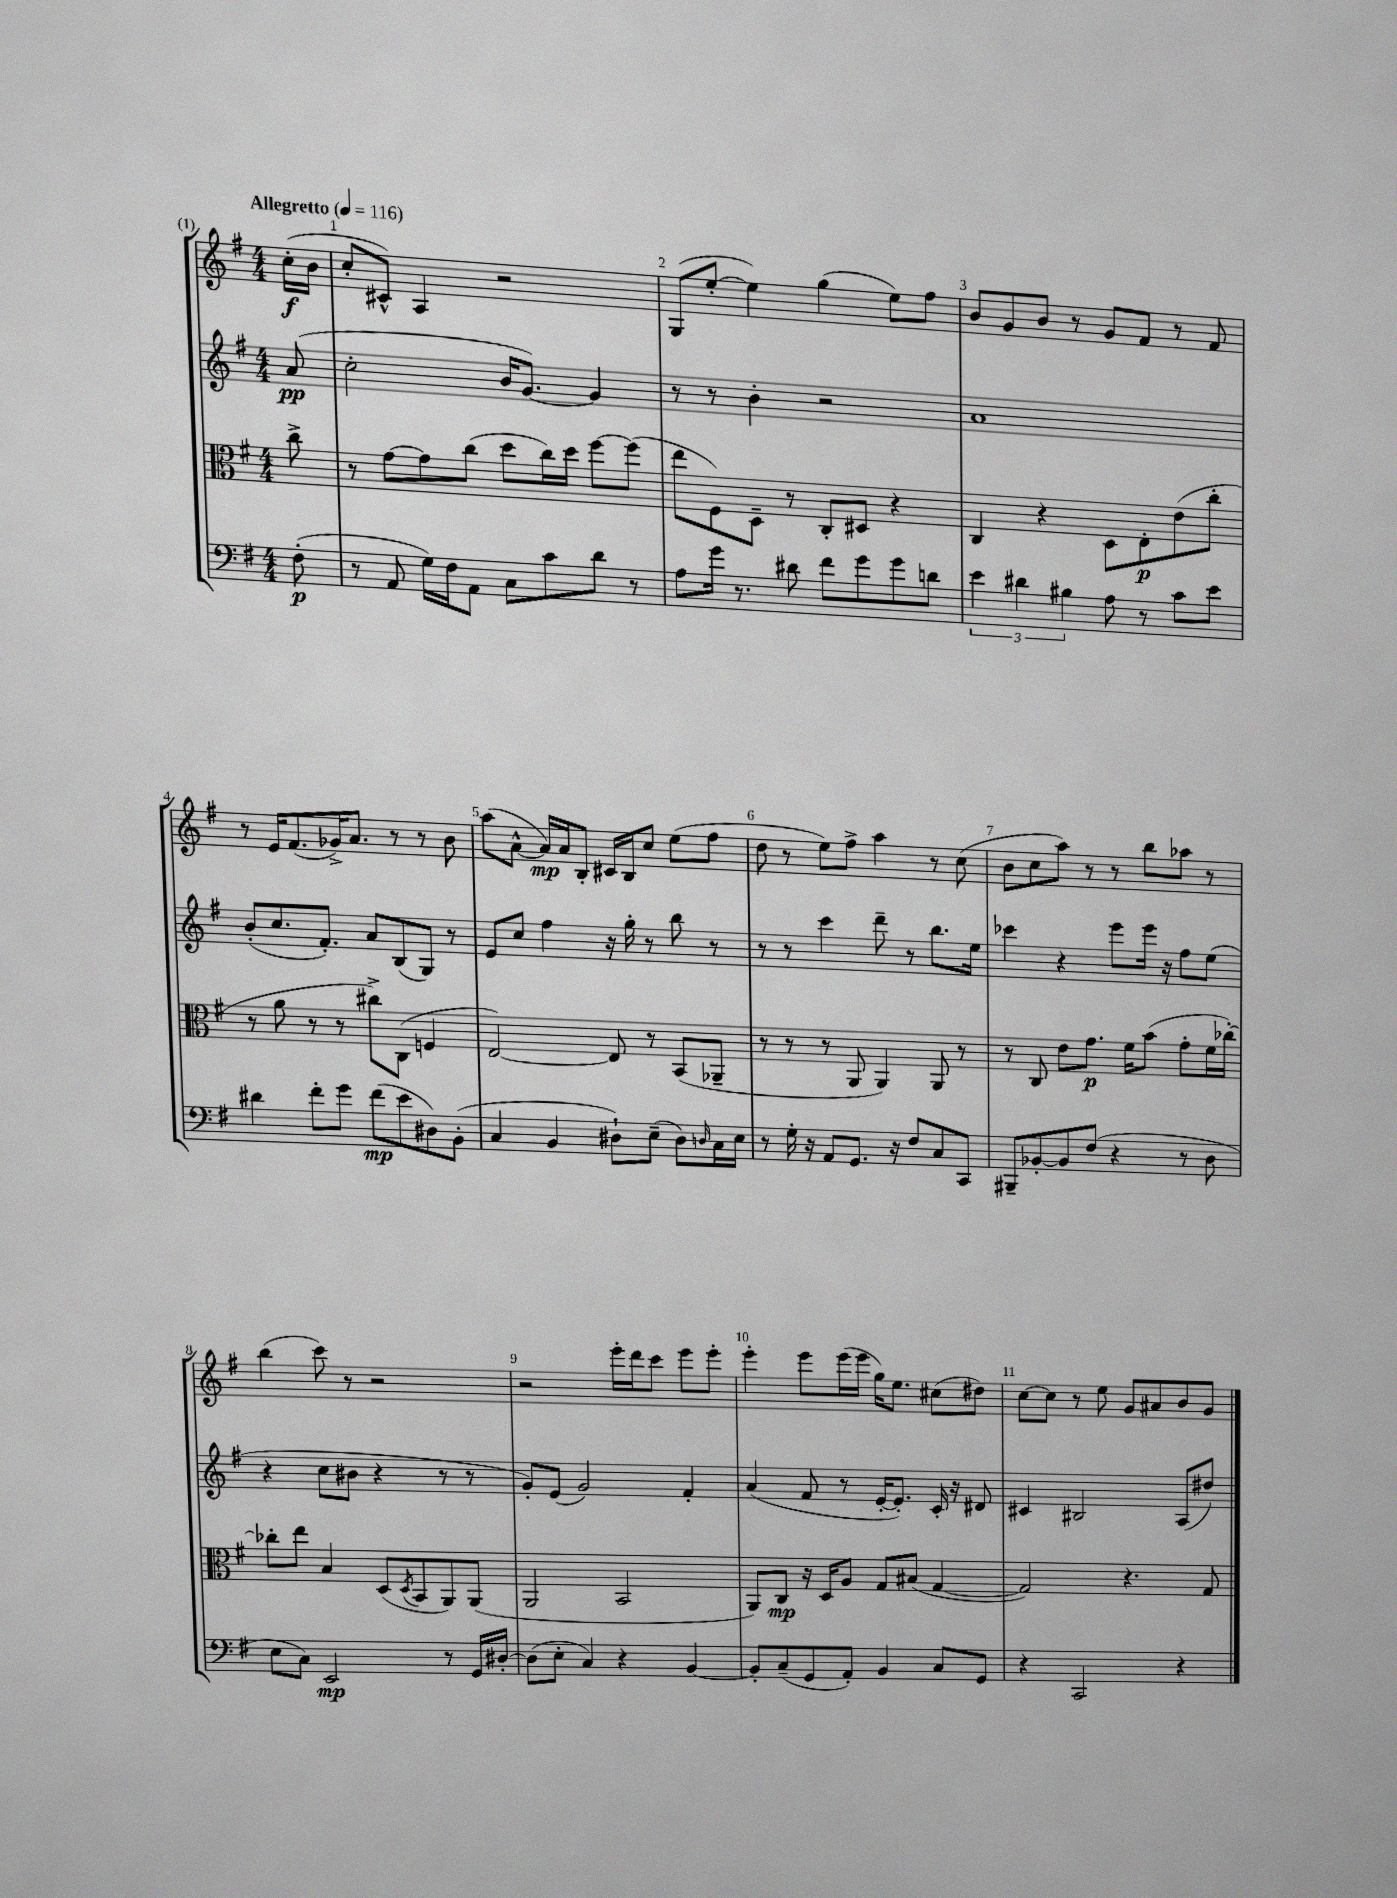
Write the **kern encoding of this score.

**kern	**kern	**kern	**kern
*staff4	*staff3	*staff2	*staff1
*clefF4	*clefC3	*clefG2	*clefG2
*k[f#]	*k[f#]	*k[f#]	*k[f#]
*M4/4	*M4/4	*M4/4	*M4/4
*MM116	*MM116	*MM116	*MM116
(8F#'	8cc^	(8a	(16cc'
.	.	.	16b
=	=	=	=
8r	8r	2cc'	8cc'
8AA	[8g	.	8c#^^)
16G)	8g]	.	4A
16F#	.	.	.
8AA	(8cc	.	.
8C	8dd	16b	2r
.	.	[8.g)	.
8c	16cc)	.	.
.	16dd	.	.
8d	[8ff#	4g]	.
8r	(8ff#]	.	.
=	=	=	=
8A	8ee	8r	(8G
16g	8F#)	8r	[8ee'
8.r	.	.	.
.	8D~	4b'	4ee])
8d#	8r	.	.
8f#	8C'	2r	(4gg
8g	8D#	.	.
8g	4r	.	8ee)
8d	.	.	8ff#
=	=	=	=
6e	4C	1a	8b
.	.	.	8g
6d#	.	.	.
.	4r	.	8b
6B#	.	.	.
.	.	.	8r
8A	8D	.	8g
8r	8E'	.	8f#
8c	(8e	.	8r
8e	8cc'	.	8f#
=	=	=	=
4d#	8r	(8b'	8r
.	8a	8.cc	16e
.	.	.	(8.f#
8f#'	8r	.	.
.	.	8.f#')	.
8g	8r	.	16g-^)
.	.	.	8.a
(8f#	8cc#^)	8a	.
8e	(8C	(8B	8r
8D#)	4F	8G)	8r
(8BB'	.	8r	8b
=	=	=	=
4C	[2E)	8e	(8aa
.	.	8cc	[8a^^
4BB	.	4ff#	16a])
.	.	.	16a
.	.	.	8B'
8D#`)	8E]	16r	16c#
.	.	16gg'	16B
(8E~	8r	8r	8cc
8D#)	(8BB	8bb	(8ee
16qqD	.	.	.
16C	8AA-~	8r	8ff#
16E	.	.	.
=	=	=	=
8r	8r	8r	8dd
16G'	8r	8r	8r
16r	.	.	.
8AA	8r	4ccc	8ee)
8.GG	8AA	.	8ff#^
.	4AA)	8ddd~	4aa
16r	.	.	.
8F#	.	8r	.
8C	8AA	8.bb	8r
8CC	8r	.	(8cc
.	.	16ee	.
=	=	=	=
8BBB#~	8r	4ccc-	8b
[8BB-'	8C	.	8cc
8BB-]	8e	4r	8aa)
(8F#	8.g	.	8r
4r	.	8eee	8r
.	16f#	.	.
.	(8b	16eee	8bb
.	.	16r	.
8r	8g'	8ff#	8aa-
8D	16f#	(8ee	8r
.	[16cc-')	.	.
=	=	=	=
8E	8cc-']	4r	(4bb
8C)	8ee	.	.
2EE	4B	8cc	8ccc)
.	.	8b#	8r
.	(8D	4r	2r
.	8qD	.	.
.	8BB	.	.
8r	8AA)	8r	.
16GG	(8AA	8r	.
[16D#'	.	.	.
=	=	=	=
(8D#]	2AA	8g')	2r
8E'	.	(8e	.
4C)	.	2g)	.
4r	2BB	.	16eee'
.	.	.	16ddd
.	.	.	8ccc
[4BB	.	4f#'	8eee
.	.	.	8eee'
=	=	=	=
8BB']	8AA)	(4a	4eee'
(8C~	8C	.	.
8GG	16r	8f#	8eee
.	16D	.	.
8AA')	8A	8r	(16eee
.	.	.	16eee
4BB	8G	[16e'	16gg)
.	.	8.e'])	8.ee
.	(8B#	.	.
8C	[4G	16c'	(8cc#
.	.	16r	.
8GG	.	8d#	8dd#)
=	=	=	=
4r	2G])	4c#	[8cc
.	.	.	8cc]
2CC	.	2B#	8r
.	.	.	8ee
.	4.r	.	8g
.	.	.	8a#
4r	.	(8A	8b
.	8G	8dd#)	8g
==	==	==	==
*-	*-	*-	*-
